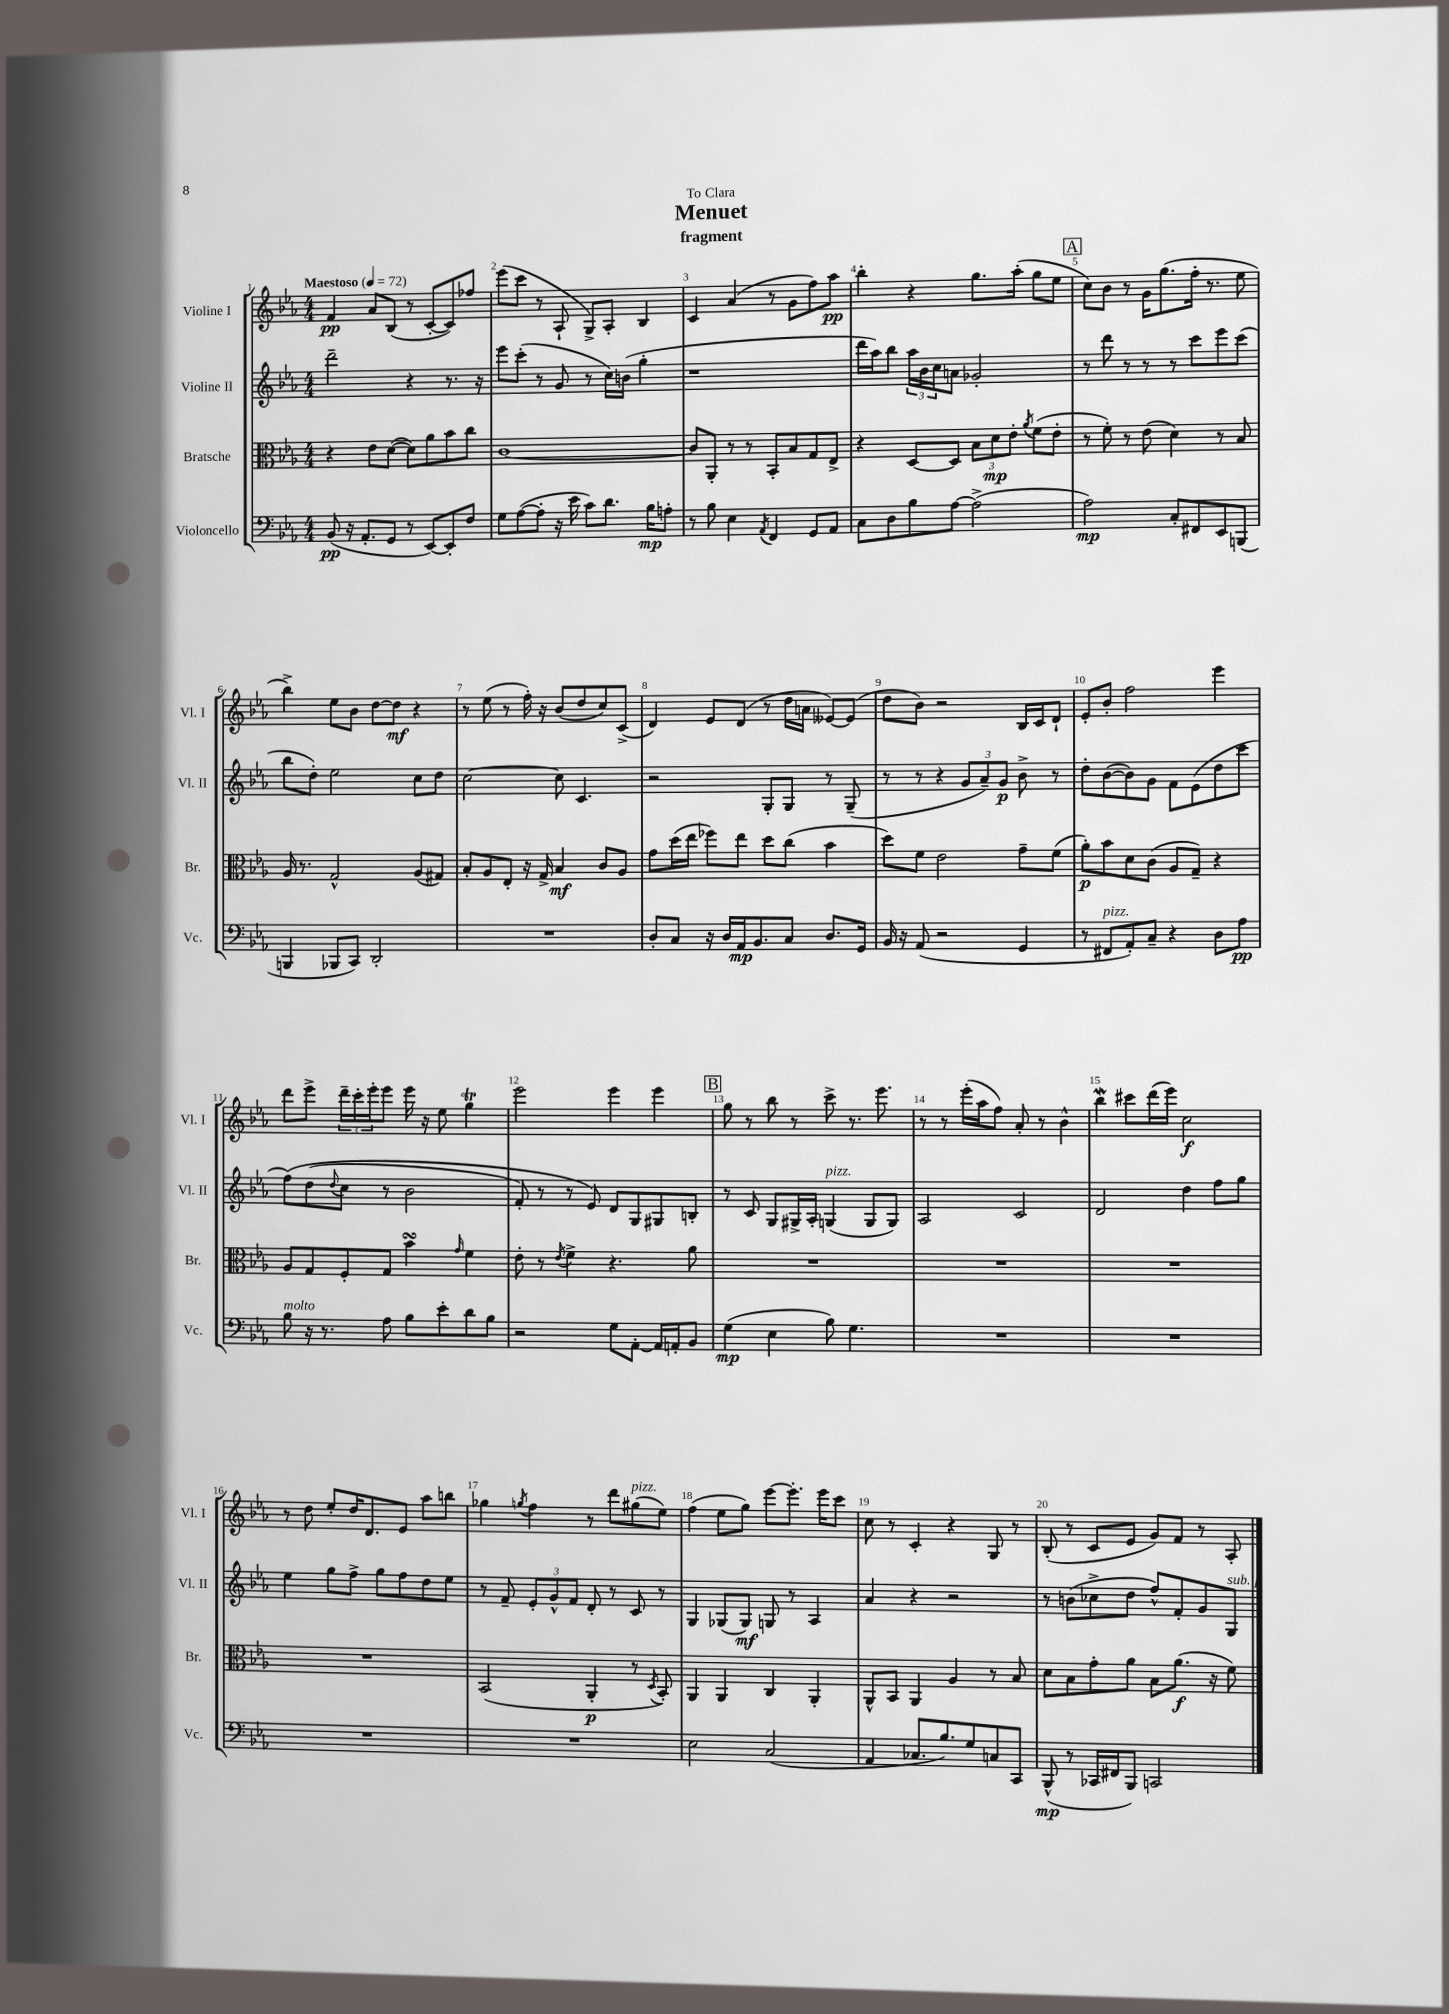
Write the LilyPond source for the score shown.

\header { title = "Menuet" subtitle = "fragment" dedication = "To Clara" }
<<
\new StaffGroup <<
\new Staff = "s0" \with { instrumentName = "Violine I" shortInstrumentName = "Vl. I" } {
    \clef treble \key ees \major \numericTimeSignature \time 4/4 \tempo "Maestoso" 4 = 72
    f'4\pp aes'8 bes8( r8 c'8~-. c'8) fes''8 |
    ees'''8( c'''8 r8 aes8-! g8->) aes8-. bes4 |
    c'4 aes'4( r8 g'8 f''8) aes''8\pp |
    bes''4-. r4 g''8. aes''16-.( g''8 ees''8 |
    \mark \markup { \box "A" } c''8) bes'8 r8 g'16 g''8.( f''16-. r8. ees''8 |
    bes''4->) ees''8 bes'8 d''8~ d''8\mf r4 |
    r8 ees''8( r8 f''16-.) r16 bes'8( d''8 c''8) c'8->( |
    d'4) ees'8 d'8( r8 d''16 a'16 eeses'8~) eeses'8( |
    d''8 bes'8) r2 bes16 c'16 d'8-! |
    ees'8-. bes'8-. f''2 ees'''4 |
    d'''8 ees'''8-> \tuplet 3/2 { d'''16-- c'''16-. ees'''16-. } ees'''8 ees'''16 r16 ees''8 g''4\trill |
    ees'''2 ees'''4 ees'''4 |
    \mark \markup { \box "B" } g''8 r8 bes''8 r8 c'''8-> r8. ees'''8. |
    r8 r8 ees'''16-.( aes''16 f''8) aes'8-. r8 bes'4-^ |
    bes''4\mordent cis'''8 d'''16( ees'''16) c''2\f |
    r8 d''8 ees''8-. d''16 d'8. ees'8 aes''8 b''8 |
    ges''4 \acciaccatura { g''8 } f''4 r8 d'''8 gis''8^\markup { \italic "pizz." }( ees''8) |
    f''4( ees''8 g''8) ees'''8~ ees'''8.-. ees'''16 c'''8 |
    c''8 r8 c'4-. r4 g8 r8 |
    bes8-.( r8 c'8 ees'8 g'8) f'8 r8 aes8-. \bar "|." |
}
\new Staff = "s1" \with { instrumentName = "Violine II" shortInstrumentName = "Vl. II" } {
    \clef treble \key ees \major \numericTimeSignature \time 4/4
    d'''2-- r4 r8. r16 |
    ees'''8 c'''8-.( r8 g'8 r8 c''16) b'16( g''4-. |
    r1 |
    d'''16 aes''16) bes''8 \tuplet 3/2 { aes''16 bes'16 c''16 } a'8 ges'2-. |
    \mark \markup { \box "A" } r8 d'''8 r8 r8 r8 c'''8 ees'''8 c'''8( |
    bes''8 d''8-.) ees''2 c''8 d''8 |
    c''2~ c''8 c'4. |
    r2 g8-. g8 r8 g8--( |
    r8 r8 r4 \tuplet 3/2 { g'8 aes'8--) g'8\p } bes'8-> r8 |
    d''8-. bes'8~( bes'8) g'8 f'8 ees'8( d''8 c'''8 |
    f''8)\( d''8( \appoggiatura { d''8 } c''8 r8 bes'2 |
    f'8-.) r8 r8 ees'8\) d'8 g8 gis8 b8-. |
    \mark \markup { \box "B" } r8 c'8 g8 gis16-> aes16-. g4^\markup { \italic "pizz." }( g8 g8) |
    aes2 c'2 |
    d'2 d''4 f''8 g''8 |
    ees''4 g''8 f''8-> g''8 f''8 d''8 ees''8 |
    r8 f'8-- \tuplet 3/2 { ees'8-. g'8-^ f'8 } d'8-. r8 c'8 r8 |
    g4 ges8( ges8\mf) g8 r8 aes4 |
    aes'4 r4 r2 |
    r8 b'8( ces''8-> d''8 f''8-^) f'8-. g'8 g8^\markup { \italic "sub. p" } \bar "|." |
}
\new Staff = "s2" \with { instrumentName = "Bratsche" shortInstrumentName = "Br." } {
    \clef alto \key ees \major \numericTimeSignature \time 4/4
    r4 ees'8 d'8~( d'8) aes'8 bes'8 c''8 |
    c'1~ |
    c'8 aes,8-. r8 r8 bes,8-. bes8 g8 ees8-> |
    r4 d8~ d8 \tuplet 3/2 { bes8 d'8\mp ees'8-. } \acciaccatura { aes'8 } f'8( ees'8-. |
    \mark \markup { \box "A" } r8 f'8-.) r8 ees'8( d'4) r8 bes8 |
    aes16 r8. g2-^ aes8( gis8) |
    bes8-. aes8 ees8-. r16 g16-> bes4\mf c'8 aes8 |
    g'8 d''16( ees''16 fes''8) ees''8 d''8 c''8( bes'4 |
    d''8) f'8 ees'2 g'8-- f'8( |
    aes'8-.\p) bes'8 d'8 c'8( aes8 g8--) r4 |
    aes8 g8 f8-. g8 bes'4\turn \grace { g'16 } f'4 |
    ees'8-. r8 \acciaccatura { ees'8 } f'4-> r4. aes'8 |
    \mark \markup { \box "B" } R1 |
    R1 |
    R1 |
    R1 |
    bes,2( aes,4-.\p r8 \acciaccatura { d8 } bes,8-.) |
    aes,4 aes,4 c4 aes,4-. |
    aes,8-^ bes,8 aes,4 aes4 r8 bes8 |
    d'8 bes8 g'8-. aes'8 bes8 aes'8.\f( r16 f'8) \bar "|." |
}
\new Staff = "s3" \with { instrumentName = "Violoncello" shortInstrumentName = "Vc." } {
    \clef bass \key ees \major \numericTimeSignature \time 4/4
    bes,8\pp( r16 aes,8.-. g,8 r8 ees,8~) ees,8-. f8 |
    g8 aes8~( aes8-. r16 ees'16 c'8) d'8. bes16\mp a8-. |
    r8 bes8 ees4 \acciaccatura { aes,8 } f,4 g,8 aes,8 |
    c8 d8 bes8 aes8~ aes2->( |
    \mark \markup { \box "A" } aes2\mp) c8-. fis,8 ees,8 b,,8( |
    b,,4 bes,,8 c,8) d,2-. |
    R1 |
    d8-. c8 r16 d16 aes,16\mp bes,8. c8 d8. g,16 |
    bes,16 r16 aes,8( r2 g,4 |
    r8 fis,8^\markup { \italic "pizz." } aes,8-.) c8-- r4 d8 aes8\pp |
    bes8^\markup { \italic "molto" } r16 r8. aes8 bes8 ees'8-. d'8 bes8 |
    r2 g8 aes,8~-. aes,16 a,16-. bes,8 |
    \mark \markup { \box "B" } g4\mp( ees4 bes8) g4. |
    R1 |
    R1 |
    R1 |
    R1 |
    ees2 c2( |
    aes,4 ces8. bes8.) g8 c8 c,8 |
    bes,,8-^\mp( r8 ces,16 fis,16 bes,,8) c,2 \bar "|." |
}
>>
>>
\layout { \context { \Score \override BarNumber.break-visibility = ##(#f #t #t) barNumberVisibility = #all-bar-numbers-visible } }
